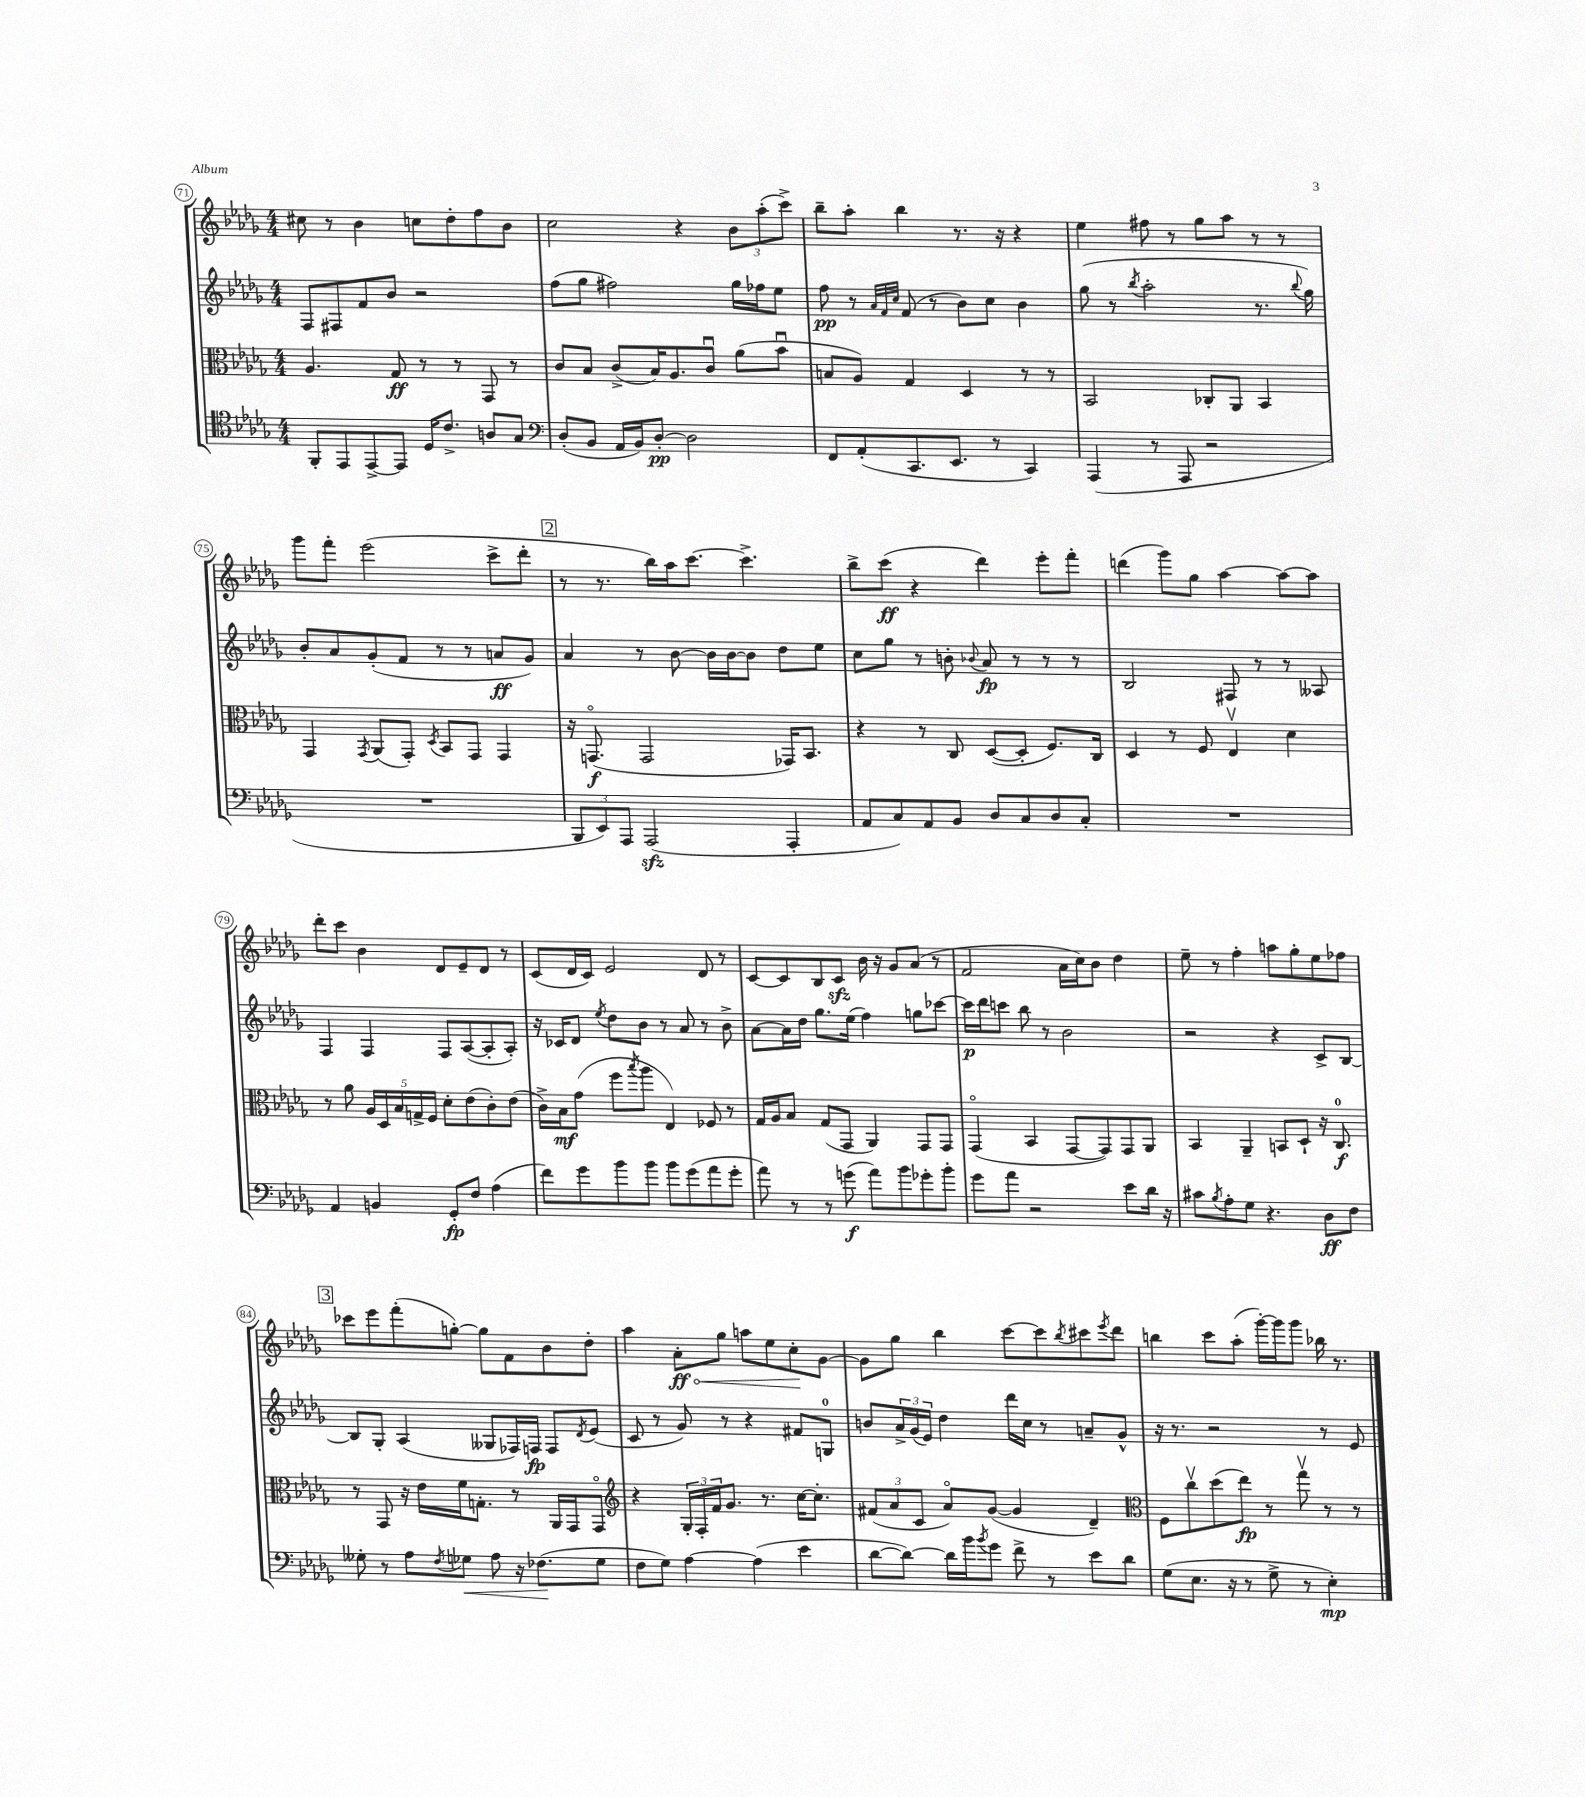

**kern	**dynam	**kern	**dynam	**kern	**dynam	**kern	**dynam
*part4	*part4	*part3	*part3	*part2	*part2	*part1	*part1
*staff4	*staff4	*staff3	*staff3	*staff2	*staff2	*staff1	*staff1
*clefC4	*	*clefC3	*	*clefG2	*	*clefG2	*
*k[b-e-a-d-g-]	*	*k[b-e-a-d-g-]	*	*k[b-e-a-d-g-]	*	*k[b-e-a-d-g-]	*
*M4/4	*	*M4/4	*	*M4/4	*	*M4/4	*
=71	=71	=71	=71	=71	=71	=71	=71
8FF'/L	.	4.A-/	.	8F/L	.	8cc#X\	.
8EE-/	.	.	.	8F#X/	.	8r	.
[8EE-^/	.	.	.	8f/	.	4b-\	.
8EE-/J]	.	8G-/	ff	8b-/J	.	.	.
16D-/KL	.	8r	.	2r	.	8ccn\L	.
8.c^/J	.	.	.	.	.	.	.
.	.	8r	.	.	.	8dd-'\	.
8An/L	.	8GG-/	.	.	.	8ff\	.
8G-/J	.	8r	.	.	.	8b-\J	.
=72	=72	=72	=72	=72	=72	=72	=72
*clefF4	*	*	*	*	*	*	*
(8D-'/L	.	8c/L	.	(8ff\L	.	2cc\	.
8BB-/J	.	8B-/J	.	8gg-\J	.	.	.
16AA-/LL	.	(8c^/L	.	2ff#X\)	.	.	.
16BB-/J)	.	.	.	.	.	.	.
[8D-'/J	pp	16B-/K)	.	.	.	.	.
.	.	8.A-/	.	.	.	.	.
2D-\]	.	.	.	.	.	4r	.
.	.	8cu/J	.	.	.	.	.
.	.	(8a-\L	.	16gg-\LL	.	12b-\L	.
.	.	.	.	16ff-X\J	.	.	.
.	.	.	.	.	.	(12aa-'\	.
.	.	8b-u\J	.	8ee-\J	.	.	.
.	.	.	.	.	.	12ccc^\J)	.
=73	=73	=73	=73	=73	=73	=73	=73
8FF/L	.	8Bn/L	.	8ff\	pp	8bb-~\L	.
(8AA-'/	.	8A-/J)	.	8r	.	8aa-'\J	.
.	.	.	.	32qqa-/LLL	.	.	.
.	.	.	.	32qqf/	.	.	.
.	.	.	.	32qqcc/JJJ	.	.	.
8.CC/	.	4G-/	.	(8f/	.	4bb-\	.
.	.	.	.	8r	.	.	.
8.EE-/J	.	.	.	.	.	.	.
.	.	4D-/	.	8b-\L)	.	8.r	.
8r	.	.	.	8cc\J	.	.	.
.	.	.	.	.	.	16r	.
4CC/)	.	8r	.	4b-\	.	4r	.
.	.	8r	.	.	.	.	.
=74	=74	=74	=74	=74	=74	=74	=74
(4AAA-/	.	2BB-/	.	(8gg-\	.	4ee-\	.
.	.	.	.	8r	.	.	.
.	.	.	.	8qbb-/	.	.	.
8r	.	.	.	2aa-'\	.	8ff#X\	.
8AAA-/	.	.	.	.	.	8r	.
2r	.	8C-X'/L	.	.	.	8gg-\L	.
.	.	8AA-/J	.	.	.	8aa-\J	.
.	.	4BB-/	.	8.r	.	8r	.
.	.	.	.	.	.	8r	.
.	.	.	.	8qqbb-/	.	.	.
.	.	.	.	16gg-\)	.	.	.
!!LO:LB:g=z
=75	=75	=75	=75	=75	=75	=75	=75
1r	.	4GG-/	.	8b-'/L	.	8ggg-\L	.
.	.	.	.	8a-/	.	8fff'\J	.
.	.	8qGG-/	.	.	.	.	.
.	.	(8AA-/L	.	(8g-'/	.	(2eee-\	.
.	.	8GG-'/J)	.	8f/J	.	.	.
.	.	8qD-/	.	.	.	.	.
.	.	8BB-/L	.	8r	.	.	.
.	.	8GG-/J	.	8r	.	.	.
.	.	4GG-/	.	8an/L	ff	8ccc^\L	.
.	.	.	.	8g-/J)	.	8ddd-'\J	.
!!LO:REH:place=s1:t=2
=76	=76	=76	=76	=76	=76	=76	=76
12BBB-/L	.	16r	.	4a-/	.	8r	.
.	.	(8.GGn/	f	.	.	.	.
12EE-/)	.	.	.	.	.	.	.
.	.	.	.	.	.	8.r	.
12AAA-/J	.	.	.	.	.	.	.
(2AAA-zz/	.	2GG/	.	8r	.	.	.
.	.	.	.	.	.	16bb-\LL)	.
.	.	.	.	[8b-\	.	16aa-\J	.
.	.	.	.	.	.	[8.ccc\J	.
.	.	.	.	16b-\LL]	.	.	.
.	.	.	.	[16b-\J	.	.	.
.	.	.	.	8b-\J]	.	4.ccc^\]	.
4AAA-'/	.	16GG-X/KL)	.	8dd-\L	.	.	.
.	.	8.BB-/J	.	.	.	.	.
.	.	.	.	8ee-\J	.	.	.
=77	=77	=77	=77	=77	=77	=77	=77
8AA-/L	.	4r	.	8cc\L	.	8bb-^\L	.
8C/)	.	.	.	8gg-\J	.	(8ccc\J	ff
8AA-/	.	8r	.	8r	.	4r	.
8BB-/J	.	8C/	.	8bn'\	.	.	.
.	.	.	.	8qqb-X/	.	.	.
8D-/L	.	([8D-/L	.	8a-/	fp	4ddd-\)	.
8C/	.	8D-'/J]	.	8r	.	.	.
8D-/	.	8.F/L)	.	8r	.	8eee-'\L	.
8C'/J	.	.	.	8r	.	8fff'\J	.
.	.	16C/Jk	.	.	.	.	.
=78	=78	=78	=78	=78	=78	=78	=78
1r	.	4D-/	.	2B-/	.	(4dddn\	.
.	.	8r	.	.	.	8ggg-\L)	.
.	.	8F/	.	.	.	8gg-\J	.
.	.	4E-v/	.	8F#X/	.	[4aa-\	.
.	.	.	.	8r	.	.	.
.	.	4d-\	.	8r	.	8aa-\L_	.
.	.	.	.	8A--X/	.	8aa-\J]	.
!!LO:LB:g=z
=79	=79	=79	=79	=79	=79	=79	=79
4AA-/	.	8r	.	4F/	.	8ddd-'\L	.
.	.	8a-\	.	.	.	8ccc\J	.
4BBn/	.	20A-/LL	.	4F/	.	4b-\	.
.	.	20D-/	.	.	.	.	.
.	.	20B-/	.	.	.	.	.
.	.	20Gn^/	.	.	.	.	.
.	.	20F/JJ	.	.	.	.	.
8GG-'/L	fp	8d-'\L	.	8F/L	.	8d-/L	.
8F/J	.	(8e-\	.	([8A-/	.	8e-~/	.
(4A-\	.	8c'\)	.	8A-'/]	.	8d-/J	.
.	.	(8e-\J	.	8A-'/J)	.	8r	.
=80	=80	=80	=80	=80	=80	=80	=80
8f\L)	.	16c^\LL)	.	16r	.	(8c/L	.
.	.	16B-\J	mf	16c-X/KL	.	.	.
8g-\	.	(8g-\J	.	8d-/J	.	16d-/L	.
.	.	.	.	.	.	16c/JJ)	.
.	.	.	.	8qee-/	.	.	.
8b-\	.	8ff\L	.	8dd-\L	.	2e-/	.
.	.	8qbb-/	.	.	.	.	.
8b-\J	.	8aa-\J	.	8b-\J	.	.	.
8b-\L	.	4E-/)	.	8r	.	.	.
(8g-\	.	.	.	8a-/	.	.	.
8a-\	.	8F-X/	.	8r	.	8d-/	.
8g-'\J	.	8r	.	8b-^\	.	8r	.
=81	=81	=81	=81	=81	=81	=81	=81
8a-\)	.	16G-/LL	.	[8a-\L	.	[8c/L	.
.	.	16A-/J	.	.	.	.	.
8r	.	8B-/J	.	16a-\L]	.	8c/]	.
.	.	.	.	16dd-\JJ	.	.	.
8r	.	(8G-/L	.	8.gg-\L	.	8B-/	.
(8gn\	f	8GG-/J	.	.	.	8czz/J	.
.	.	.	.	(16ee-\Jk	.	.	.
8a-\L)	.	4AA-/)	.	4ff\)	.	16b-\	.
.	.	.	.	.	.	16r	.
8b-\	.	.	.	.	.	8g-/L	.
8g-X'\	.	8GG-/L	.	8ggn\L	.	(8a-/J	.
8b-'\J	.	8GG-/J	.	[8ccc-X\J	.	8r	.
=82	=82	=82	=82	=82	=82	=82	=82
8g-\L	.	(4GG-/	.	16ccc-\LL]	p	2f/	.
.	.	.	.	16ddd-\J	.	.	.
8a-\J	.	.	.	8cccn\J	.	.	.
2r	.	4BB-/	.	8bb-\	.	.	.
.	.	.	.	8r	.	.	.
.	.	[8GG-/L	.	2b-\	.	16a-\LL	.
.	.	.	.	.	.	16cc\J)	.
.	.	8GG-/])	.	.	.	8b-\J	.
8e-\L	.	8GG-/	.	.	.	4dd-\	.
16d-\Jk	.	8AA-/J	.	.	.	.	.
16r	.	.	.	.	.	.	.
=83	=83	=83	=83	=83	=83	=83	=83
8c#X\L	.	4BB-/	.	2r	.	8ee-~\	.
8qB-/	.	.	.	.	.	.	.
8A-'\	.	.	.	.	.	8r	.
8G-\J	.	4AA-~/	.	.	.	4ff'\	.
4.r	.	.	.	.	.	.	.
.	.	8BBn/L	.	4r	.	8aan\L	.
.	.	8D-`/J	.	.	.	8gg-'\	.
8D-\L	ff	16r	.	8c^/L	.	8ee-\	.
.	.	8.C/	f	.	.	.	.
8F\J	.	.	.	[8B-/J	.	8ff-X\J	.
!!LO:LB:g=z
!!LO:REH:place=s1:t=3
=84	=84	=84	=84	=84	=84	=84	=84
8G--X'\	.	8r	.	8B-/L]	.	8ccc-X\L	.
8r	.	8GG-/	.	8G-'/J	.	8eee-\	.
8A-\L	.	16r	.	(4A-/	.	(8fff'\	.
.	.	16e-\LL	.	.	.	.	.
8qF/	.	.	.	.	.	.	.
!	!LO:HP:b	!	!	!	!	!	!
8G-X\J	<	16f\J	.	.	.	[8ggn'\J)	.
.	.	8.Gn'\J	.	.	.	.	.
8A-\	.	.	.	8G--X/L	.	8gg\L]	.
16r	.	8r	.	16F-X/L)	.	8f\	.
(8.F-X\L	.	.	.	16Fn/JJ	fp	.	.
.	.	16AA-/LL	.	8F/L	.	8b-\	.
.	.	16GG-/J	.	.	.	.	.
.	.	.	.	8qd-/	.	.	.
8G-\J	[	8GG-/J	.	(8e-/J	.	8dd-'\J	.
=85	=85	=85	=85	=85	=85	=85	=85
*	*	*clefG2	*	*	*	*	*
8F\L	.	4r	.	8c/	.	4aa-\	.
8G-\J)	.	.	.	8r	.	.	.
!	!	!	!	!	!	!	!LO:HP:b
[4A-\	.	24G-'/LL	.	8g-/)	.	8a-'\L	< ff
.	.	24F'/	.	.	.	.	.
.	.	24f/J	.	.	.	.	.
.	.	8.g-/J	.	8r	.	8gg-\J	.
(4A-\]	.	.	.	4r	.	8aan\L	.
.	.	8.r	.	.	.	.	.
.	.	.	.	.	.	8ee-\	.
4e-\	.	[16cc\KL	.	8f#X/L	.	8cc'\	.
.	.	8.cc'\J]	.	.	.	.	.
.	.	.	.	8Gn/J	.	[8g-\J	[
=86	=86	=86	=86	=86	=86	=86	=86
[8d-\L	.	(12f#X/L	.	8bn/L	.	8g-\L]	.
.	.	12a-/	.	.	.	.	.
8d-\J_)	.	.	.	24a-^/L	.	8gg-\J	.
.	.	12c/J	.	(24g-/	.	.	.
.	.	.	.	24e-/JJ)	.	.	.
16d-\LL]	.	8a-/L)	.	4dd-\	.	4bb-\	.
16b-\J	.	.	.	.	.	.	.
8qb-/	.	.	.	.	.	.	.
8g-\J	.	([8g-/J	.	.	.	.	.
8f^\	.	4g-/]	.	16ddd-\LL	.	[8ccc\L	.
.	.	.	.	16cc\JJ	.	.	.
8r	.	.	.	8r	.	8ccc\]	.
.	.	.	.	.	.	8qbb-/	.
8e-\L	.	4d-~/)	.	8an~/L	.	8ccc#X\	.
.	.	.	.	.	.	8qeee-/	.
8d-\J	.	.	.	8g-^^/J	.	8ddd-\J	.
=87	=87	=87	=87	=87	=87	=87	=87
*	*	*clefC3	*	*	*	*	*
(8G-\L	.	8F\L	.	16r	.	4bbn\	.
.	.	.	.	8.r	.	.	.
8.E-\J	.	8ccv\	.	.	.	.	.
.	.	(8dd-\	.	2r	.	8ccc\L	.
16r	.	.	.	.	.	.	.
8r	.	8ee-\J)	fp	.	.	(8aa-'\J	.
8G-^\	.	8r	.	.	.	[16ggg-'\LL)	.
.	.	.	.	.	.	16ggg-\J]	.
8r	.	8gg-v\	.	.	.	8ggg-\J	.
4E-'\)	mp	8r	.	8r	.	16bb-X\	.
.	.	.	.	.	.	8.r	.
.	.	8r	.	8e-/	.	.	.
==	==	==	==	==	==	==	==
*-	*-	*-	*-	*-	*-	*-	*-
